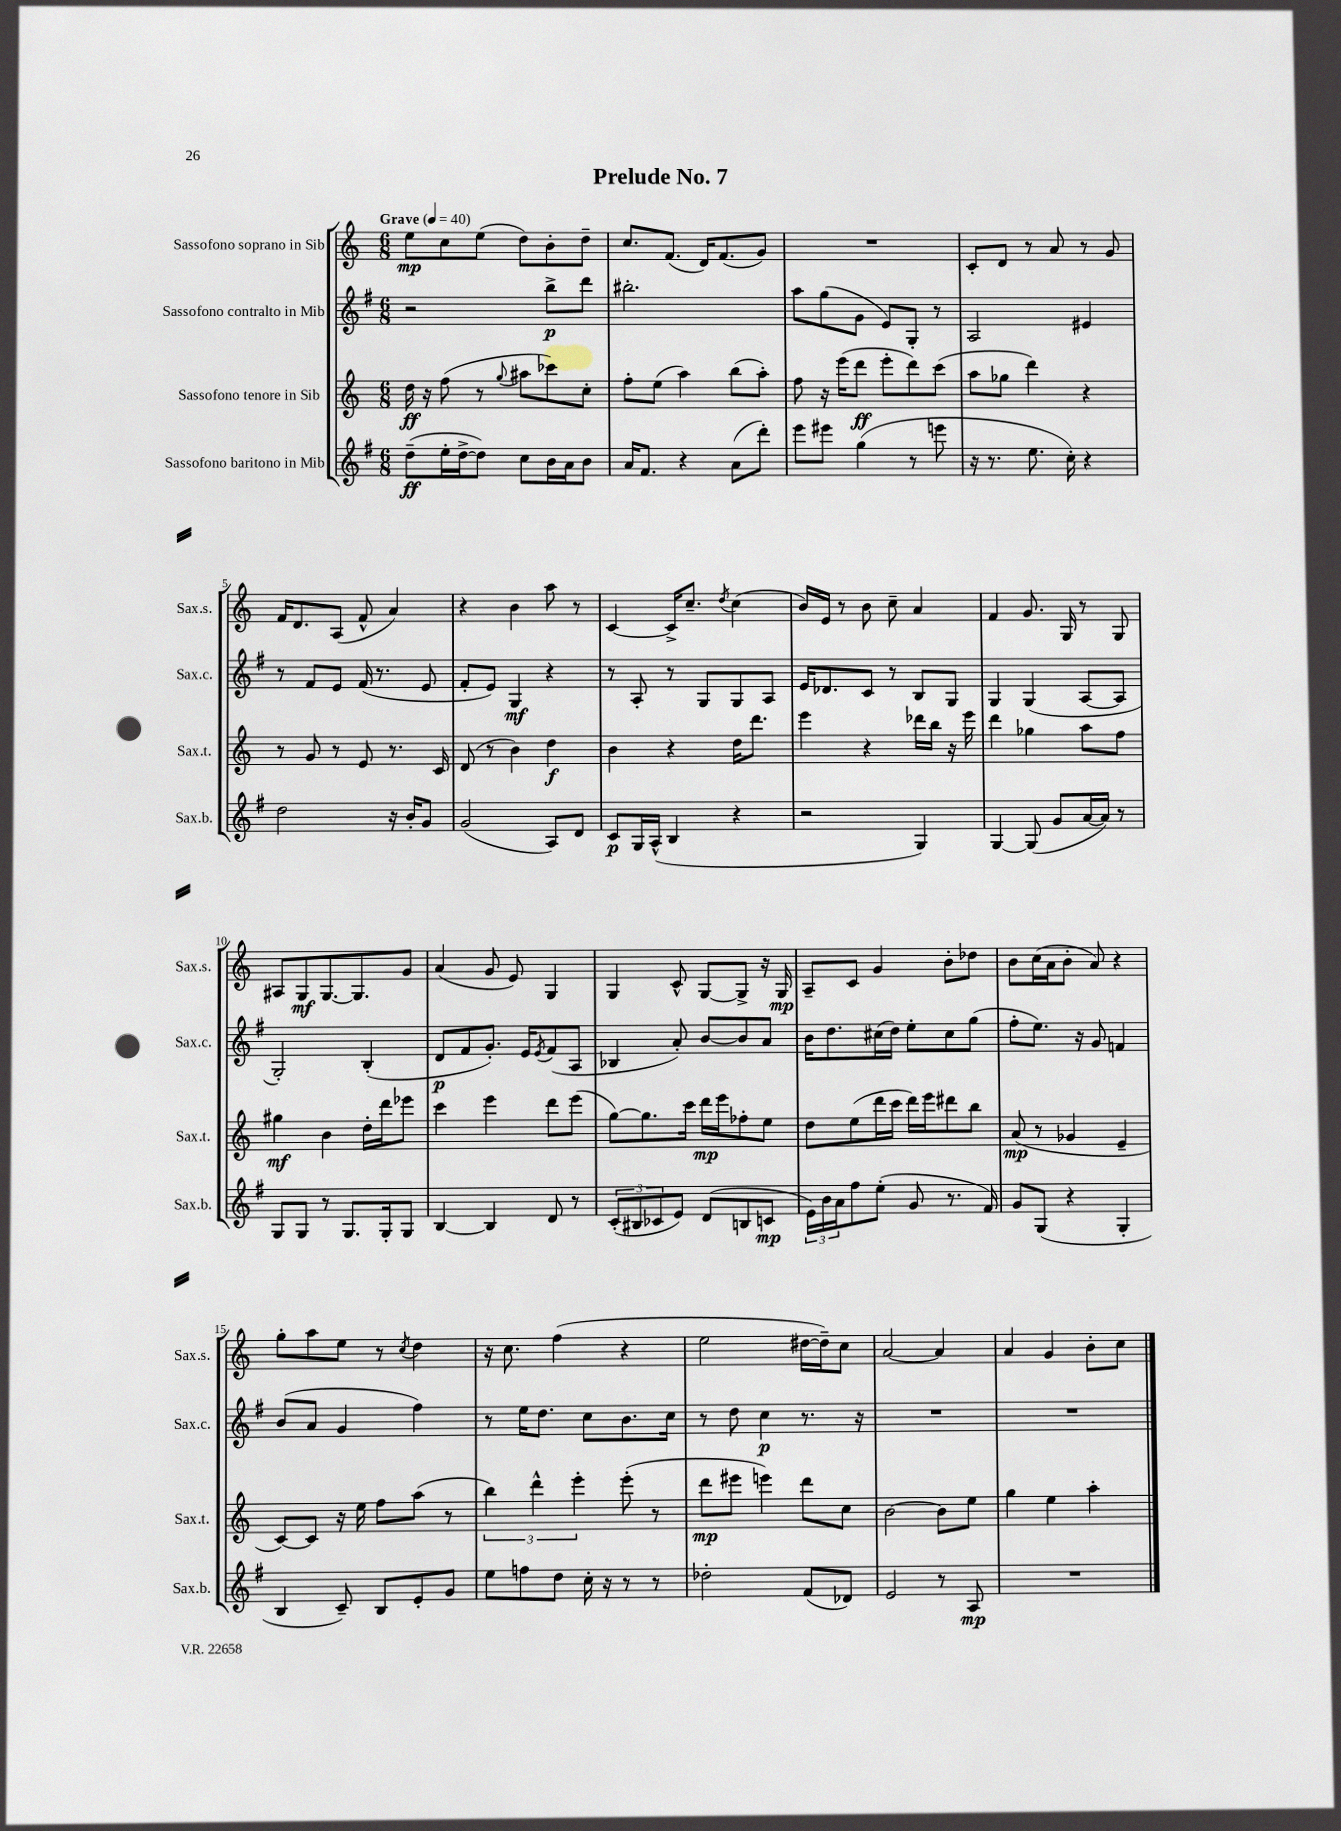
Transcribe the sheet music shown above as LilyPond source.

\header { title = "Prelude No. 7" }
<<
\new StaffGroup <<
\new Staff = "s0" \with { instrumentName = "Sassofono soprano in Sib" shortInstrumentName = "Sax.s." } {
    \clef treble \key c \major \numericTimeSignature \time 6/8 \tempo "Grave" 4 = 40
    e''8\mp c''8 e''8( d''8) b'8-. d''8-- |
    c''8. f'8.( d'16) f'8.( g'8) |
    R2. |
    c'8-. d'8 r8 a'8 r8 g'8 |
    f'16 d'8. a8( f'8-^ a'4) |
    r4 b'4 a''8 r8 |
    c'4~ c'16-> c''8.-- \acciaccatura { d''8 } c''4( |
    b'16) e'16 r8 b'8 c''8-- a'4 |
    f'4 g'8. g16 r8 g8 |
    ais8 g8\mf g8.~ g8. g'8 |
    a'4( g'8 e'8) g4 |
    g4 c'8-^ g8~ g8-> r16 g16\mp |
    a8-- c'8 g'4 b'8-. des''8 |
    b'8 c''16( a'16 b'8-. a'8) r4 |
    g''8-. a''8 e''8 r8 \acciaccatura { c''8 } d''4 |
    r16 c''8. f''4( r4 |
    e''2 dis''16~ dis''16--) c''8 |
    a'2~ a'4 |
    a'4 g'4 b'8-. c''8 \bar "|." |
}
\new Staff = "s1" \with { instrumentName = "Sassofono contralto in Mib" shortInstrumentName = "Sax.c." } {
    \clef treble \key g \major \numericTimeSignature \time 6/8
    r2 b''8->\p d'''8 |
    bis''2.-. |
    a''8 g''8( g'8 e'8) g8-. r8 |
    a2 eis'4 |
    r8 fis'8 e'8 fis'16( r8. e'8 |
    fis'8-. e'8) g4\mf r4 |
    r8 a8-. r8 g8 g8 a8 |
    e'16 des'8. c'8 r8 b8 g8 |
    g4 g4( a8~ a8 |
    g2-.) b4-.( |
    d'8\p fis'8 g'8.-.) e'16 \acciaccatura { e'8 } fis'8( a8 |
    bes4 a'8-.) b'8~ b'8 a'8 |
    b'16 d''8. cis''16( d''16) e''8-. cis''8 g''8( |
    fis''8-. e''8.) r16 g'8 f'4 |
    b'8( a'8 g'4 fis''4) |
    r8 e''16 d''8. c''8 b'8. c''16 |
    r8 d''8 c''4\p r8. r16 |
    R2. |
    R2. \bar "|." |
}
\new Staff = "s2" \with { instrumentName = "Sassofono tenore in Sib" shortInstrumentName = "Sax.t." } {
    \clef treble \key c \major \numericTimeSignature \time 6/8
    d''16\ff r16 f''8( r8 \appoggiatura { g''8 } ais''8 ces'''8) c''8-. |
    f''8-. e''8( a''4) b''8( a''8-.) |
    f''8 r16 e'''16( d'''8\ff e'''8-. d'''8) c'''8( |
    a''8 ges''8 d'''4) r4 |
    r8 g'8 r8 e'8 r8. c'16 |
    d'8( r8 b'4) d''4\f |
    b'4 r4 d''16 d'''8. |
    e'''4 r4 des'''16 b''16 r16 e'''16 |
    d'''4 ges''4 a''8 f''8 |
    gis''4\mf b'4 d''16-. d'''16 ees'''8 |
    c'''4 e'''4 d'''8 e'''8( |
    g''8~) g''8. c'''16 d'''16\mp e'''16 fes''8-. e''8 |
    d''8 e''8( d'''16 c'''16 d'''16) e'''16 dis'''8 b''8 |
    a'8\mp( r8 ges'4 e'4-- |
    c'8~) c'8 r16 e''16 f''8 a''8( r8 |
    \tuplet 3/2 { b''4) d'''4-^ e'''4-. } e'''8-.( r8 |
    d'''8\mp eis'''8 e'''4) d'''8 c''8 |
    b'2~ b'8 e''8 |
    g''4 e''4 a''4-. \bar "|." |
}
\new Staff = "s3" \with { instrumentName = "Sassofono baritono in Mib" shortInstrumentName = "Sax.b." } {
    \clef treble \key g \major \numericTimeSignature \time 6/8
    d''8--\ff( e''16-. d''16~-> d''8) c''8 b'16 a'16 b'8 |
    a'16 fis'8. r4 a'8( d'''8-.) |
    e'''8 eis'''8 g''4( r8 e'''8 |
    r16 r8. e''8. c''16-.) r4 |
    d''2 r16 b'16-. g'8 |
    g'2( a8) d'8 |
    c'8\p g16 a16-^( b4 r4 |
    r2 g4) |
    g4~ g8( g'8 a'16~ a'16) r8 |
    g8 g8 r8 g8. g16-. g8 |
    b4~ b4 d'8 r8 |
    \tuplet 3/2 { c'8-.( bis8 ces'8 } e'8) d'8( b8 c'8\mp |
    \tuplet 3/2 { e'16) b'16 a'16 } fis''8 e''8-.( g'8 r8. fis'16) |
    g'8 g8( r4 g4-. |
    b4 c'8--) b8 e'8-. g'8 |
    e''8 f''8 d''8 c''16-. r16 r8 r8 |
    des''2-. fis'8( des'8) |
    e'2 r8 a8\mp |
    R2. \bar "|." |
}
>>
>>
